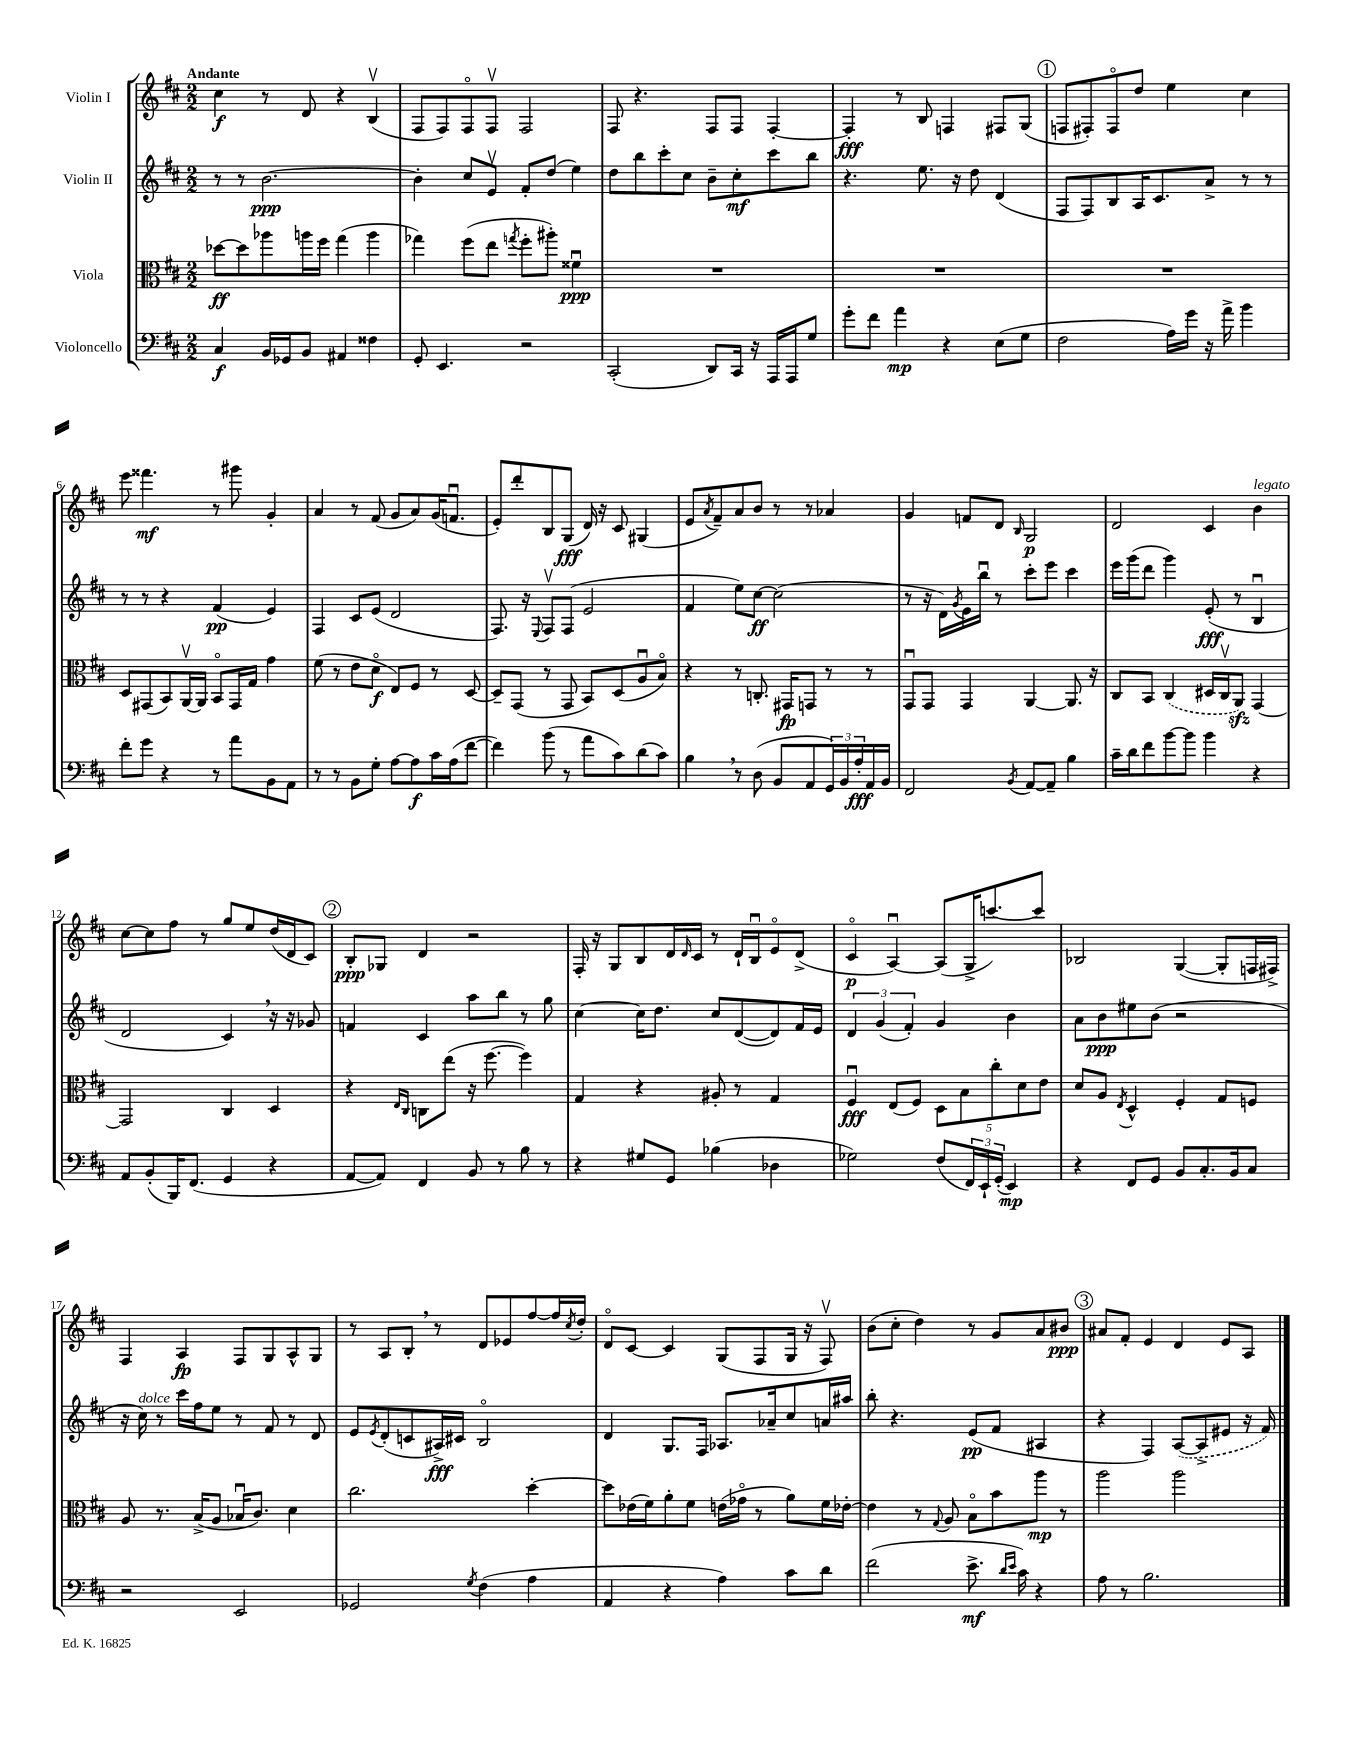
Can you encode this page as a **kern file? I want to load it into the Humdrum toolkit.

**kern	**kern	**kern	**kern
*staff4	*staff3	*staff2	*staff1
*clefF4	*clefC3	*clefG2	*clefG2
*k[f#c#]	*k[f#c#]	*k[f#c#]	*k[f#c#]
*M2/2	*M2/2	*M2/2	*M2/2
4C#/	[8dd-\L	8r	4cc#\
.	8dd-\]	8r	.
16BB/LL	8aa-\	[2.b\	8r
16GG-/J	.	.	.
8BB/J	16aa\L	.	8d/
.	16ff#\JJ	.	.
4AA#/	(4gg\	.	4r
4F##\	4aa\	.	(4Bv/
=	=	=	=
8GG'/	4gg-\)	4b'\]	8F#/L
4.EE/	.	.	8F#/)
.	(8ff#\L	8cc#/L	8F#o/
.	8ee\J	8ev/J	8F#v/J
.	8qgg/	.	.
2r	8ff#'\L	8f#'/L	2F#/
.	8aa#'\J)	(8dd/J	.
.	4f##u\	4ee\)	.
=	=	=	=
(2CC#'/	1r	8dd\L	8F#/
.	.	8bb\	4.r
.	.	8ccc#'\	.
.	.	8cc#\J	.
8DD/L)	.	8b~\L	8F#/L
16CC#/Jk	.	8cc#'\	8F#/J
16r	.	.	.
16AAA/LL	.	8ccc#\	[4F#'/
16AAA/J	.	.	.
8G/J	.	8bb\J	.
=	=	=	=
8g'\L	1r	4.r	4F#'/]
8f#\J	.	.	.
4a\	.	.	8r
.	.	8.ee\	8B/
4r	.	.	4F/
.	.	16r	.
.	.	8dd\	.
(8E\L	.	(4d/	8F#/L
8G\J	.	.	(8G/J
=	=	=	=
2F#\	1r	8F#/L	8F/L
.	.	8F#/)	8F#'/)
.	.	8B/	8F#o/
.	.	16A/K	8dd/J
.	.	8.c#/	.
16A\LL)	.	.	4ee\
16g\JJ	.	.	.
16r	.	8a^/J	.
16a^\	.	.	.
4b\	.	8r	4cc#\
.	.	8r	.
=	=	=	=
8f#'\L	8D/L	8r	8eee\
8g\J	(8GG#/	8r	4.fff##\
4r	8BB/)	4r	.
.	[16AAv/L	.	.
.	16AA/]JJ	.	.
8r	8BBo/L	(4f#/	8r
8a\L	16GG#/L	.	8ggg#\
.	16G/JJ	.	.
8BB\	4g\	4e/)	4g'/
8AA\J	.	.	.
=	=	=	=
8r	(8f#\	4F#/	4a/
8r	8r	.	.
8BB\L	8e\L	8c#/L	8r
8G'\J	8do\J	(8e/J	(8f#/
[8A\L	8E/L)	2d/	8g/L
8A\]	8F#/J	.	8a/)
16c#\L	8r	.	(16g/K
(16A\J	.	.	8.fu/J
[8f#\J	[8D/	.	.
=	=	=	=
4f#\])	8D~/]L	8.F#/)	8e'/L)
.	(8GG/J	.	8ddd'/
.	.	16r	.
.	.	8qqE/	.
(8b\	8r	8F#v/L	8B/
8r	8GG/	(8F#/J	(8G/J
8a\L	8BB/L)	2e/	16d/)
.	.	.	16r
8c#\)	(8D/	.	8c#/
(8d\	8Au/	.	(4G#/
8c#\J)	8Bo/J)	.	.
=	=	=	=
4B\	4r	4f#/	8e/L
.	.	.	8qa/
.	.	.	8f#~/)
8r	8r	8ee\L)	8a/
(8D\	8.C'/	[8cc#\J	8b/J
8BB/L	.	(2cc#\]	8r
.	16GG#/LK	.	.
8AA/	8GG/J	.	8r
24GG/L)	8r	.	4a-/
24BB/	.	.	.
24A'/	.	.	.
16AA/	8r	.	.
16BB/JJ	.	.	.
=	=	=	=
2FF#/	8GGu/L	8r	4g/
.	8GG/J	16r	.
.	.	16d\LL)	.
.	.	8qg/	.
.	4GG/	16e\	8f/L
.	.	16bbu\JJ	.
.	.	8r	8d/J
8qBB/	.	.	16qqB/
[8AA/L	[4AA/	8ccc#'\L	2G/
8AA~/]J	.	8eee\J	.
4B\	8.AA/]	4ccc#\	.
.	16r	.	.
=	=	=	=
16c#~\LL	8C#/L	16eee\LL	2d/
16d\J	.	(16ggg\J	.
8f#\	8BB/J	8ddd\J	.
[8b\	(4C#/	4ggg\)	.
8b\]J	.	.	.
4b\	16D#/LL	(8e'/	4c#/
.	16C#v/J	.	.
.	8AA/J)	8r	.
4r	[4GG/	4Bu/	4b\
=	=	=	=
8AA/L	2GG/]	2d/	[8cc#\L
(8BB'/	.	.	8cc#\]
16BBB/K)	.	.	8ff#\J
(8.FF#/J	.	.	.
.	.	.	8r
4GG/	4C#/	4c#/)	8gg/L
.	.	.	8ee/
4r	4D/	16r	(16dd/L
.	.	16r	16d/J
.	.	8g-/	8c#/J)
=	=	=	=
[8AA/L	4r	4f/	8B'/L
8AA/]J)	.	.	8G-/J
.	16qqE/LL	.	.
.	16qqC#/JJ	.	.
4FF#/	8C\L	4c#/	4d/
.	(8ee\J	.	.
8BB/	16r	8aa\L	2r
.	[8.ff#\	.	.
8r	.	8bb\J	.
8B\	4ff#\])	8r	.
8r	.	8gg\	.
=	=	=	=
4r	4G/	[4cc#\	16F#'/
.	.	.	16r
.	.	.	8G/L
8G#/L	4r	16cc#\]LK	8B/
.	.	8.dd\J	.
8GG/J	.	.	16d/L
.	.	.	16qqd/
.	.	.	16c#/JJ
(4B-\	8A#'/	8cc#/L	8r
.	8r	([8d/	16d`/LL
.	.	.	16Bu/J
4D-\	4G/	8d/])	8eo/
.	.	16f#/L	(8d^/J
.	.	16e/JJ	.
=	=	=	=
2G-\)	4F#u/	6d/	4c#o/
.	.	(6g/	.
.	(8E/L	.	[4Au/)
.	.	6f#'/)	.
.	8F#/J)	.	.
(8F#/L	10D\L	4g/	(8A/]L
.	10B\	.	.
24FF#/L)	.	.	16G^/K
24EE`/	.	.	.
.	.	.	[8.ccc/)
.	10cc#'\	.	.
(24GG'/JJ	.	.	.
4EE/)	.	4b\	.
.	10d\	.	.
.	.	.	8ccc/]J
.	10e\J	.	.
=	=	=	=
4r	8d/L	8a\L	2B-/
.	8A/J	8b\	.
.	8qE/	.	.
8FF#/L	4D^^/	8ee#\	.
8GG/J	.	(8b\J	.
8BB/L	4F#'/	2r	([4G/
8.C#'/	.	.	.
.	8G/L	.	8G'/]L
16BB/k	.	.	.
8C#/J	8F/J	.	16F/L
.	.	.	16F#^/JJ)
=	=	=	=
2r	8A/	16r	4F#/
.	.	16cc#\)	.
.	8.r	8r	.
.	.	16ccc#\LL	4A/
.	(16B^/LK	16ff#\J	.
.	8A/J	8ee\J	.
2EE/	16B-u/LK	8r	8F#/L
.	8.c#/J)	.	.
.	.	8f#/	8G/
.	4d\	8r	8A^^/
.	.	8d/	8G/J
=	=	=	=
2GG-/	2.cc#\	8e/L	8r
.	.	8qe/	.
.	.	(8d'/	8A/L
.	.	8c/	8B'/J
.	.	16A#^/L)	8r
.	.	16c#/JJ	.
8qG/	.	.	.
(4F#\	.	2Bo/	8d/L
.	.	.	8e-/
4A\	[4dd'\	.	[8ff#/
.	.	.	16ff#/]L
.	.	.	8qcc#/
.	.	.	16dd'/JJ
=	=	=	=
4AA/	8dd\]L	4d/	8do/L
.	(16e-\L	.	[8c#/J
.	16f#\J)	.	.
4r	8a'\	8.G/L	4c#/]
.	8f#\J	.	.
.	.	16F#/Jk	.
4A\)	(16e\LL	8.A-/L	(8G/L
.	16g-o\JJ	.	.
.	8r	.	8F#/
.	.	16a-~/k	.
8c#\L	8a\L)	8cc#/	16G/Jk
.	.	.	16r
8d\J	16f#\L	16a/L	8F#v/)
.	[16e-'\JJ	16aa#/JJ	.
=	=	=	=
(2f#\	4e-\]	8bb'\	(8b\L
.	.	4.r	8cc#'\J
.	8r	.	4dd\)
.	8qqG/	.	.
.	8A/	.	.
8.e^\	8Bo\L	(8e/L	8r
.	8b\	8f#/J	8g/L
16qqd/LL	.	.	.
16qqe/JJ	.	.	.
16c#\)	.	.	.
4r	8aa\J	4A#/	8a/
.	8r	.	8b#/J
=	=	=	=
8A\	2aa\	4r	8a#/L
8r	.	.	8f#'/J
2.B\	.	4F#/)	4e/
.	2aa\	([8A/L	4d/
.	.	8A^/]	.
.	.	8e#/J	8e/L
.	.	16r	8A/J
.	.	16f#/)	.
==	==	==	==
*-	*-	*-	*-
